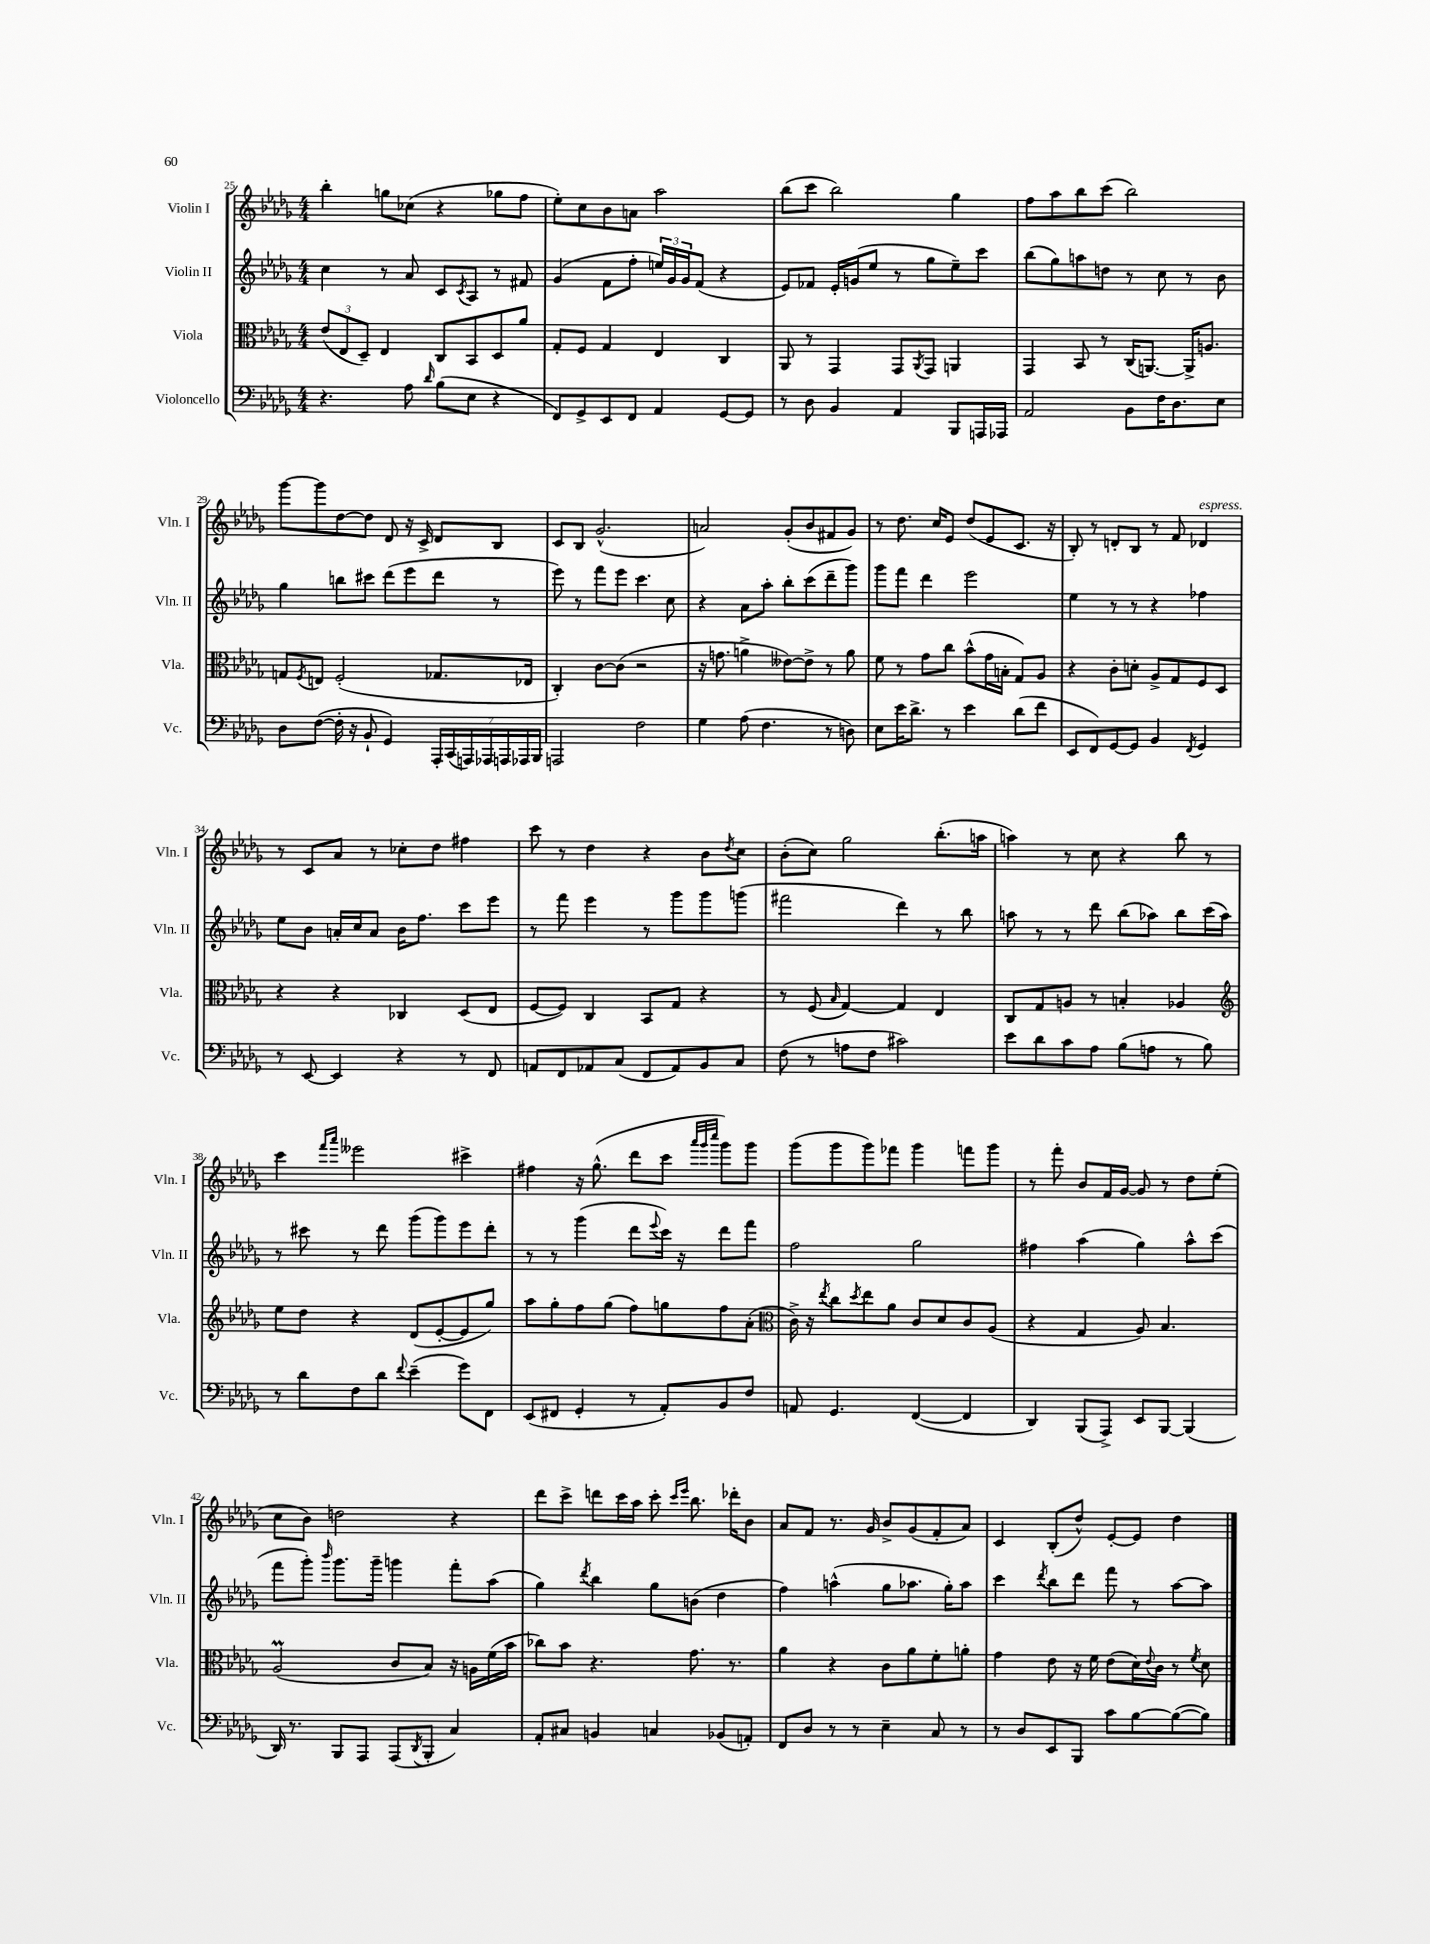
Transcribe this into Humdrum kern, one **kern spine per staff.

**kern	**kern	**kern	**kern
*staff4	*staff3	*staff2	*staff1
*clefF4	*clefC3	*clefG2	*clefG2
*k[b-e-a-d-g-]	*k[b-e-a-d-g-]	*k[b-e-a-d-g-]	*k[b-e-a-d-g-]
*M4/4	*M4/4	*M4/4	*M4/4
4.r	(12e-	4cc	4bb-'
.	12E-	.	.
.	12D-~)	.	.
.	4E-	8r	8gg
8A-	.	8a-	(8cc-
16qqd-	.	.	.
(8B-	8C	8c	4r
.	.	8qc	.
8E-	8BB-	8A-	.
4r	8D-	8r	8gg-
.	8a-	8f#	8ff
=	=	=	=
8FF)	8G-'	(4g-	8ee-')
8GG-^	8F	.	8cc
8EE-	4G-	8f	8b-
8FF	.	8ff'	8a
4AA-	4E-	24ee)	2aa-
.	.	24g-	.
.	.	24g-	.
.	.	(8f	.
[8GG-	4C	4r	.
8GG-]	.	.	.
=	=	=	=
8r	8AA-	8e-)	(8bb-
8D-	8r	8f-	8ccc
4BB-	4GG-	16e-'	2bb-)
.	.	(16g	.
.	.	8ee-	.
4AA-	8GG-	8r	.
.	8qAA-	.	.
.	8GG-	8gg-	.
8BBB-	4AA	8ee-~)	4gg-
16AAA	.	8ccc	.
16AAA-	.	.	.
=	=	=	=
2AA-	4GG-	(8bb-	8ff
.	.	8gg-)	8aa-
.	8BB-	8aa	8bb-
.	8r	8dd	(8ccc
8BB-	(16C	8r	2bb-)
.	[8.AA)	.	.
16F	.	8cc	.
8.D-	.	.	.
.	16AA^]	8r	.
.	8.A	.	.
8E-	.	8b-	.
=	=	=	=
8D-	8G	4gg-	[8ggg-
.	8qF	.	.
([8F	8E	.	8ggg-]
16F']	(2F'	8bb	[8dd-
16r	.	.	.
8BB-`	.	8ccc#	8dd-]
4GG-)	.	(8ddd-	8d-
.	.	8eee-	16r
.	.	.	16c^
28AAA-'	8.G-	8ddd-	8d-
(28CC	.	.	.
28AAA)	.	.	.
28AAA-	.	.	.
.	.	8r	8B-
28AAA	.	.	.
28AAA-	.	.	.
.	16E-	.	.
28BBB-	.	.	.
=	=	=	=
2AAA	4C')	8eee-)	8c
.	.	8r	8B-
.	[8c	8fff	(2.g-^^
.	(8c]	8eee-	.
2F	2r	4.ccc	.
.	.	8cc	.
=	=	=	=
4G-	16r	4r	2a)
.	8.g	.	.
(8A-	4a^	8a-	.
4.F	.	8aa-'	.
.	[8e--)	8bb-'	(8g-'
.	8e--^]	(8ccc	8b-
8r	8r	8ddd-~	8f#
8D)	8a	8ggg-)	8g-)
=	=	=	=
8E-	8f	8ggg-	8r
16e-	8r	8fff	8.dd-
8.d-^	.	.	.
.	8g-	4ddd-	.
.	.	.	16cc
8r	8cc	.	8e-
4e-	(8b-^^	2eee-	(8dd-
.	16g-	.	8e-
.	16B'	.	.
(8d-	8G-)	.	8.c
8f	8A-	.	.
.	.	.	16r
=	=	=	=
8EE-	4r	4ee-	8B-')
8FF)	.	.	8r
[8GG-	8c'	8r	8d'
8GG-]	8d'	8r	8B-
4BB-	8A-^	4r	8r
.	8G-	.	8f
8qFF	.	.	.
4GG-	8F	4ff-	4d-
.	8D-	.	.
=	=	=	=
8r	4r	8ee-	8r
[8EE-	.	8b-	8c
4EE-]	4r	16a'	8a-
.	.	16cc	.
.	.	8a	8r
4r	4C-	16b-	8cc-'
.	.	8.ff	.
.	.	.	8dd-
8r	(8D-	8ccc	4ff#
8FF	8E-	8eee-	.
=	=	=	=
8AA	[8F	8r	8ccc
8FF	8F])	8fff	8r
8AA-	4C	4eee-	4dd-
(8C	.	.	.
8FF	8BB-	8r	4r
8AA-)	8G-	8ggg-	.
8BB-	4r	8ggg-	8b-
.	.	.	8qdd-
8C	.	(8ggg	8cc
=	=	=	=
(8F	8r	2fff#	(8b-'
8r	(8F	.	8cc)
.	16qqB-	.	.
8A	[4G-)	.	2gg-
8F	.	.	.
2c#)	4G-]	4ddd-)	.
.	4E-	8r	(8.bb-'
.	.	8bb-	.
.	.	.	16aa
=	=	=	=
8e-	8C	8aa	4aa)
8d-	8G-	8r	.
8c	8A	8r	8r
8A-	8r	8ddd-	8cc
(8B-	4B'	(8bb-	4r
8A	.	8aa-)	.
8r	4A-	8bb-	8bb-
8B-)	.	(16ccc	8r
.	.	16aa-)	.
=	=	=	=
*	*clefG2	*	*
8r	8ee-	8r	4ccc
8d-	8dd-	8ccc#	.
.	.	.	16qqfff
.	.	.	16qqaaa-
8F	4r	8r	2eee--
8d-	.	8ddd-	.
8qqf	.	.	.
(4e-~	(8d-	(8ggg-	.
.	[8e-'	8ggg-)	.
8g-)	8e-]	8eee-	4ccc#^
8FF	8gg-)	8ddd-'	.
=	=	=	=
(8EE-	8aa-	8r	4ff#
8FF#	8gg-'	8r	.
4GG-'	8ff	(4ggg-	16r
.	.	.	(8.gg-^^
.	(8gg-	.	.
8r	8ff)	8ddd-	8ddd-
.	.	8qqeee-	.
8AA-')	8gg	16ccc)	8ccc
.	.	16r	.
.	.	.	32qqaaa-
.	.	.	32qqggg-
.	.	.	32qqcccc
8BB-	8ff	8ddd-	8ggg-)
8F	(8a-'	8fff	8ggg-
=	=	=	=
*	*clefC3	*	*
8AA	16c^)	2ff	(8ggg-
.	16r	.	.
.	8qee-	.	.
4.GG-	8cc	.	8ggg-
.	8qdd-	.	.
.	8ee-	.	8ggg-)
.	8a-	.	8fff-
([4FF	8c	2gg-	4ggg-
.	8d-	.	.
4FF]	8c	.	8fff
.	(8A-	.	8ggg-
=	=	=	=
4DD-)	4r	4ff#	8r
.	.	.	8fff'
(8BBB-	4G-	(4aa-	8b-
8AAA-^)	.	.	16f
.	.	.	[16g-
8EE-	8A-)	4gg-)	8g-]
[8BBB-	4.B-	.	8r
(4BBB-]	.	8aa-^^	8dd-
.	.	(8ccc	(8ee-'
=	=	=	=
16DD-)	(2A-	8fff	8cc
8.r	.	.	.
.	.	8ggg-')	8b-)
.	.	16qqbbb-	.
8BBB-	.	8.ggg-	2dd
8AAA-	.	.	.
.	.	16ggg-~	.
(8AAA-	8c	4ggg	.
8qDD-	.	.	.
8BBB-'	8B-)	.	.
4C)	16r	8fff'	4r
.	16A	.	.
.	(16f	(8aa-	.
.	16b-	.	.
=	=	=	=
8AA-'	8cc-)	4gg-)	8ddd-
8C#	8b-	.	8ccc^
.	.	8qddd-	.
4BB	4.r	4bb-	8ddd
.	.	.	16ccc
.	.	.	16aa-
4C	.	8gg-	8ccc'
.	.	.	16qqccc
.	.	.	16qqeee-
.	8.g-	(8b	8.bb-
(8BB-	.	4dd-	.
.	8.r	.	16ddd-'
8AA')	.	.	8b-
=	=	=	=
8FF	4a-	4ff)	8a-
8D-	.	.	8f
8r	4r	(4aa^^	8.r
8r	.	.	.
.	.	.	16g-
4E-~	8c	8gg-	8b-^
.	8a-	8.aa-	(8g-
8C	8f'	.	8f'
.	.	16gg-')	.
8r	8a'	8aa-	8a-)
=	=	=	=
8r	4g-	4ccc	4c
8D-	.	.	.
.	.	8qddd-	.
8EE-	8e-	8bb-	(8B-'
8BBB-	16r	8ddd-	8dd-^^)
.	16f	.	.
8c	(8e-	8fff	[8e-'
[8B-	16d-)	8r	8e-]
.	8qqe-	.	.
.	16c	.	.
(8B-_	8r	[8aa-	4dd-
.	8qf	.	.
8B-])	8d-	8aa-]	.
==	==	==	==
*-	*-	*-	*-
